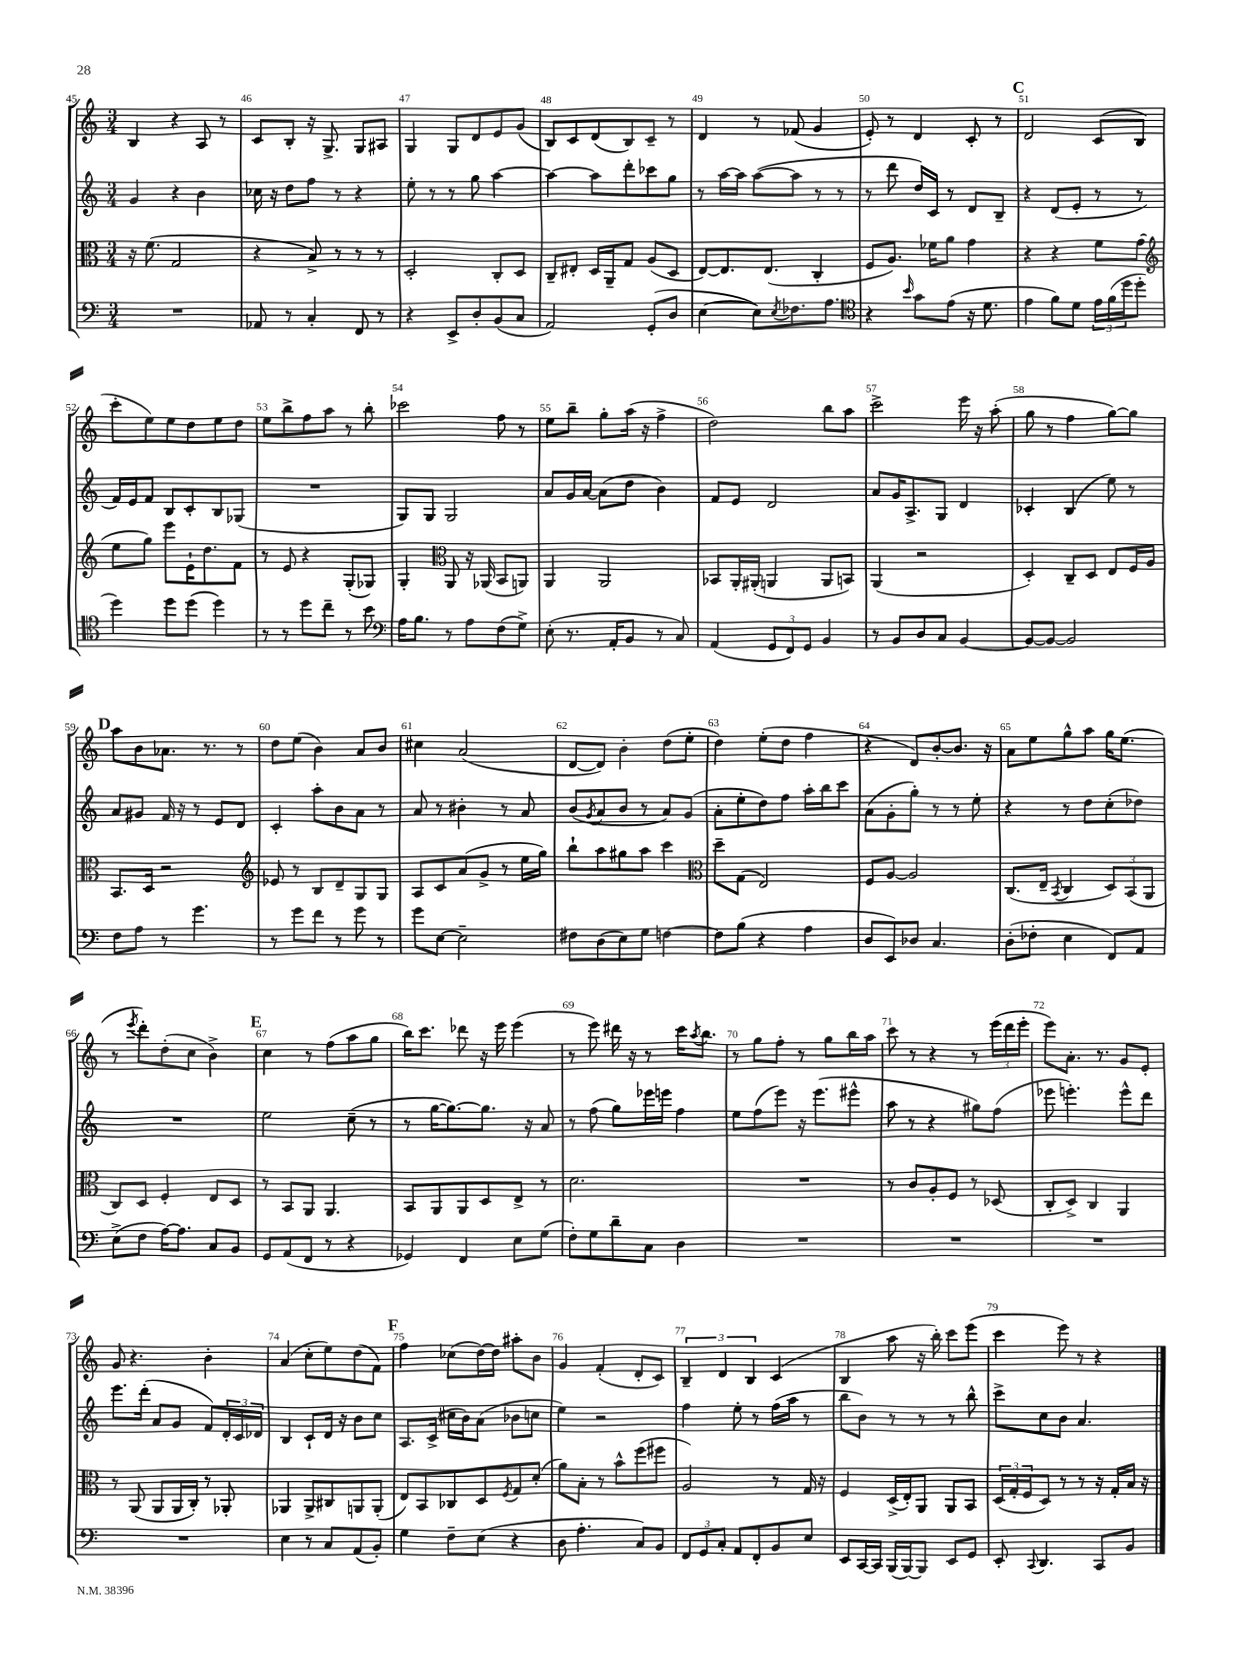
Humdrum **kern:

**kern	**kern	**kern	**kern
*part4	*part3	*part2	*part1
*staff4	*staff3	*staff2	*staff1
*clefF4	*clefC3	*clefG2	*clefG2
*k[]	*k[]	*k[]	*k[]
*M3/4	*M3/4	*M3/4	*M3/4
=45	=45	=45	=45
2.r	16r	4g/	4B/
.	(8.f\	.	.
.	2G/	4r	4r
.	.	4b\	8A/
.	.	.	8r
=46	=46	=46	=46
8AA-X/	4r	16cc-X\	8c/L
.	.	16r	.
8r	.	8dd\L	8B'/J
4C'/	8B^/)	8ff\J	16r
.	.	.	8.G^/
.	8r	8r	.
8FF/	8r	4r	8G/L
8r	8r	.	8A#X/J
=47	=47	=47	=47
4r	2D'/	8ee'\	4G/
.	.	8r	.
8EE^/L	.	8r	8G/L
8D'/	.	8gg\	8d/
(8BB/	8C'/L	[4aa\	8e/
8C/J	8D/J	.	(8g/J
=48	=48	=48	=48
2AA/)	8C~/L	4aa\_	8B/L)
.	8E#X'/J	.	8c/
.	16D/LL	8aa\L]	(8d/
.	16AA~/J	.	.
.	8G/J	8ddd'\	8B/)
(8GG'/L	(8A/L	8ccc-X\	8c~/J
8D/J	8D/J	8gg\J	8r
=49	=49	=49	=49
[4E\	[8E/L)	8r	4d/
.	8.E/]	[16aa\LL	.
.	.	16aa\JJ]	.
8E\L])	.	([8aa\L	8r
.	(8.E/J	.	.
8qE/	.	.	.
8.F-X\	.	8aa\J]	(8f-X/
.	4C'/	8r	4g/
8.A\J	.	.	.
.	.	8r	.
=50	=50	=50	=50
*clefC4	*	*	*
4r	8F/L	8r	8e'/)
.	8.A/J)	8ddd\	8r
16qqb/	.	.	.
8g\L	.	16dd/LL)	4d/
.	16f-X\KL	16c/JJ	.
(8e\J	8a\J	8r	.
16r	4g\	8d/L	8c'/
8.d\	.	.	.
.	.	8B~/J	8r
!!LO:REH:place=s1:t=C
=51	=51	=51	=51
4e\	4r	4r	2d/
8f\L)	4r	(8d/L	.
8d\J	.	8e'/J	.
24e\LL	8f\L	8r	(8c/L
(24f\	.	.	.
24dd\J	.	.	.
8dd'\J	(8g\J	8r	8B/J
!!LO:LB:g=z
=52	=52	=52	=52
*	*clefG2	*	*
4dd\)	8ee\L	16f/LL)	8ccc'\L
.	.	16e/J	.
.	8gg\J)	8f/J	8ee\)
8dd\L	8eee\L	8B/L	8ee\
(8dd\J	16e`\K	8c'/	8dd\
.	8.dd\	.	.
4dd\)	.	8B/	8ee\
.	8f\J	(8G-X/J	8dd\J
=53	=53	=53	=53
8r	8r	2.r	8ee\L
8r	8e/	.	8bb^\
8dd\L	4r	.	8ff\
8cc~\J	.	.	8aa\J
8r	(8G'/L	.	8r
8b\	8G-X/J)	.	8bb'\
=54	=54	=54	=54
*clefF4	*	*	*
16A\KL	4G'/	8G/L)	2ccc-X\
8.B\J	.	.	.
.	.	8G/J	.
*	*clefC3	*	*
8r	8AA/	2G/	.
8A\L	16r	.	.
.	(16AA-X/	.	.
(8F\	8BB/L	.	8ff\
8G^\J)	8AAn/J)	.	8r
=55	=55	=55	=55
(8E'\	4AA/	8a/L	8ee\L
8.r	.	16g/L	8bb~\J
.	.	[16a/JJ	.
.	2AA/	(8a\L]	8gg'\L
16AA'/KL	.	.	.
8BB/J	.	8dd\J	(16aa\Jk
.	.	.	16r
8r	.	4b\)	4ff^\
8C/)	.	.	.
=56	=56	=56	=56
(4AA/	8BB-X/L	8f/L	2dd\)
.	16AA'/L	8e/J	.
.	(16AA#X'/JJ	.	.
12GG/L	4AAn/	2d/	.
12FF/)	.	.	.
12GG/J	.	.	.
4BB/	8AA/L	.	8bb\L
.	8BBn/J)	.	8aa\J
=57	=57	=57	=57
8r	(4AA/	8a/L	2ccc^\
8BB/L	.	16g/K	.
.	.	8.A^/	.
8D/	2r	.	.
8C/J	.	8G/J	.
[4BB/	.	4d/	16eee\
.	.	.	16r
.	.	.	(8aa'\
=58	=58	=58	=58
8BB/L_	4D'/)	4c-X'/	8gg\
8BB/J_	.	.	8r
2BB/]	8C~/L	(4B/	4ff\
.	8D/J	.	.
.	8E/L	8ee\)	[8gg\L)
.	16F/L	8r	8gg\J]
.	16A/JJ	.	.
!!LO:LB:g=z
!!LO:REH:place=s1:t=D
=59	=59	=59	=59
8F\L	8.BB/L	8a/L	8aa\L
8A\J	.	8g#X/J	8b\
.	16D/Jk	.	.
8r	2r	16f/	8.a-X\J
.	.	16r	.
4.g\	.	8r	.
.	.	.	8.r
.	.	8e/L	.
.	.	8d/J	8r
=60	=60	=60	=60
*	*clefG2	*	*
8r	8e-X/	4c'/	8dd\L
8g\L	8r	.	(8ee\J
8f\J	8B/L	8aa'\L	4b\)
8r	8d~/	8b\	.
8g\	8G/	8a\J	8a/L
8r	8G/J	8r	8b/J
=61	=61	=61	=61
8g\L	8A/L	8a/	4cc#X\
[8E\J	8c/	8r	.
2E~\]	(8a/	4b#X'\	(2a/
.	8g^/J	.	.
.	8r	8r	.
.	16ee\LL	8a/	.
.	16gg\JJ)	.	.
=62	=62	=62	=62
8F#X\L	8bb`\L	(8b/L	[8d/L
.	.	8qg/	.
(8D\	8aa\	8a/	8d/J])
8E\)	8gg#X\	8b/J	4b'\
8G\J	8aa\J	8r	.
[4Fn\	4ccc\	8a/L)	(8dd\L
.	.	(8g/J	8ee'\J
=63	=63	=63	=63
*	*clefC3	*	*
8F\L]	8dd~\L	8a'\L	4dd\)
(8B\J	(8G\J	8ee'\	.
4r	2E/)	8dd\)	(8ee'\L
.	.	8ff\J	8dd\J
4A\	.	16aa'\LL	4ff\
.	.	16bb\J	.
.	.	8ccc\J	.
=64	=64	=64	=64
8D/L	8F/L	(8a\L	4r
8EE/)	[8A/J	8g'\	.
8D-X/J	2A/]	8gg'\J)	8d/L)
4.C/	.	8r	[8b'/
.	.	8r	8.b/J]
.	.	8ee'\	.
.	.	.	16r
=65	=65	=65	=65
(8D'\L	(8.C/L	4r	8a\L
8F-X'\J	.	.	8ee\
.	16E~/Jk	.	.
.	8qBB/	.	.
4E\	4C/	8r	8gg^^\
.	.	8dd\L	8aa\J
8FF/L)	12D/L)	(8cc'\	16gg\KL
.	.	.	(8.ee\J
.	(12BB/	.	.
8AA/J	.	8dd-X\J)	.
.	12AA/J	.	.
!!LO:LB:g=z
=66	=66	=66	=66
(8E^\L	8C/L)	2.r	8r
.	.	.	8qeee/
8F\J	8D/J	.	8ddd'\L)
[16A\KL)	4F'/	.	(8dd'\
8.A\J]	.	.	.
.	.	.	8cc\J
8C/L	8E/L	.	4b^\)
8BB/J	8D/J	.	.
!!LO:REH:place=s1:t=E
=67	=67	=67	=67
8GG/L	8r	2ee\	4cc\
(8AA/	8BB/L	.	.
8FF/J	8AA/J	.	8r
8r	4.AA/	.	(8ff\L
4r	.	(8cc~\	8aa\
.	.	8r	8gg\J
=68	=68	=68	=68
4GG-X/)	8BB/L	8r	16bb\KL)
.	.	.	8.ccc\J
.	8AA/	[16gg\KL	.
.	.	8.gg\_)	.
4FF/	8AA/	.	8ddd-X\
.	8D/	8.gg\J]	16r
.	.	.	16eee\
8E\L	8E^/J	.	(4eee\
.	.	16r	.
(8G\J	8r	8a/	.
=69	=69	=69	=69
8F'\L)	2.d\	8r	8r
8G\	.	(8ff\	8eee\)
8d~\	.	8gg\L)	16ddd#X\
.	.	.	16r
8C\J	.	16eee-X\L	8r
.	.	16eeen\JJ	.
4D\	.	4ff\	16ccc\KL
.	.	.	8qaa/
.	.	.	8.bb\J
=70	=70	=70	=70
2.r	2.r	8ee\L	8r
.	.	(8ff\	8gg\L
.	.	8eee\J)	8ff'\J
.	.	16r	8r
.	.	(8.eee\L	.
.	.	.	8gg\L
.	.	8eee#X^^\J	16bb\L
.	.	.	16aa\JJ
=71	=71	=71	=71
2.r	8r	8aa\	8ccc\
.	8c/L	8r	8r
.	8A'/	4r	4r
.	8F/J	.	.
.	8r	8gg#X\L)	8r
.	(8D-X/	(8ff\J	(24eee\LL
.	.	.	24ddd\
.	.	.	24eee'\JJ
=72	=72	=72	=72
2.r	8C'/L	8eee-X\	8eee\L)
.	8D^/J)	4.eeen'\)	8.a'\J
.	4C/	.	.
.	.	.	8.r
.	4AA/	8eee^^\L	8g/L
.	.	8ddd\J	8e'/J
!!LO:LB:g=z
=73	=73	=73	=73
2.r	8r	8.eee\L	8g/
.	(8AA/	.	4.r
.	.	(16ddd'\Jk	.
.	8AA/L	8a/L	.
.	16AA/L	8g/J	.
.	16C'/JJ)	.	.
.	8r	8f/L)	4b'\
.	8AA-X'/	24d'/L	.
.	.	24c/	.
.	.	24d-X/JJ	.
=74	=74	=74	=74
4E\	4AA-X/	4B/	(4a/
8r	8AA-^/L	8c`/L	8cc'\L
8C/L	8C#X/	16d/Jk	8ee\)
.	.	16r	.
(8AA/	8AAn/	8b\L	(8dd\
8BB'/J)	(8AA'/J	8cc\J	8f\J)
!!LO:REH:place=s1:t=F
=75	=75	=75	=75
4G\	8E/L)	8.A/L	4ff\
.	8BB/	.	.
.	.	(16c^/Jk	.
8F~\L	8C-X/	16cc#X\LL	(8cc-X\L
.	.	16b\J)	.
(8E\J	8D/	(8a\J	[16dd\L)
.	.	.	16dd\JJ]
.	8qF/	.	.
4r	8G/	8b-X\L	8aa#X'\L
.	(8d'/J	8ccn\J	8b\J
=76	=76	=76	=76
8D\	8a\L)	4ee\)	4g/
4.A'\	8B'\J	.	.
.	8r	2r	(4f'/
.	8b^^\L	.	.
8C/L)	(8ff\	.	8d'/L
8BB/J	8ff#X\J	.	8c/J)
=77	=77	=77	=77
12FF/L	2A/)	4ff\	6B~/
12GG/	.	.	.
12C'/J	.	.	6d/
8AA/L	.	8ee'\	.
.	.	.	6B/
8FF'/	.	8r	.
8BB/	8r	(16ff\LL	(4c/
.	.	16aa\JJ	.
8E/J	16G/	8r	.
.	16r	.	.
=78	=78	=78	=78
8EE/L	4F/	8bb\L	4B/
[16CC/L	.	8b\J)	.
16CC/JJ]	.	.	.
(16BBB/LL	(16D^/LL	8r	8aa\
[16BBB/J)	16E'/J)	.	.
8BBB/J]	8AA/J	8r	16r
.	.	.	16bb'\)
8EE/L	8AA/L	8r	8ccc\L
8GG/J	8BB/J	8bb^^\	(8eee\J
=79	=79	=79	=79
8EE'/	(24D/LL	8ccc^\L	4ccc\
.	24G'/	.	.
.	24F/J	.	.
8qqCC/	.	.	.
4.DD/	8D/J)	8cc\	.
.	8r	8b\J	8eee\)
.	8r	4.a/	8r
8CC/L	16r	.	4r
.	16G'/LL	.	.
8BB/J	16B/JJ	.	.
.	16r	.	.
==	==	==	==
*-	*-	*-	*-
